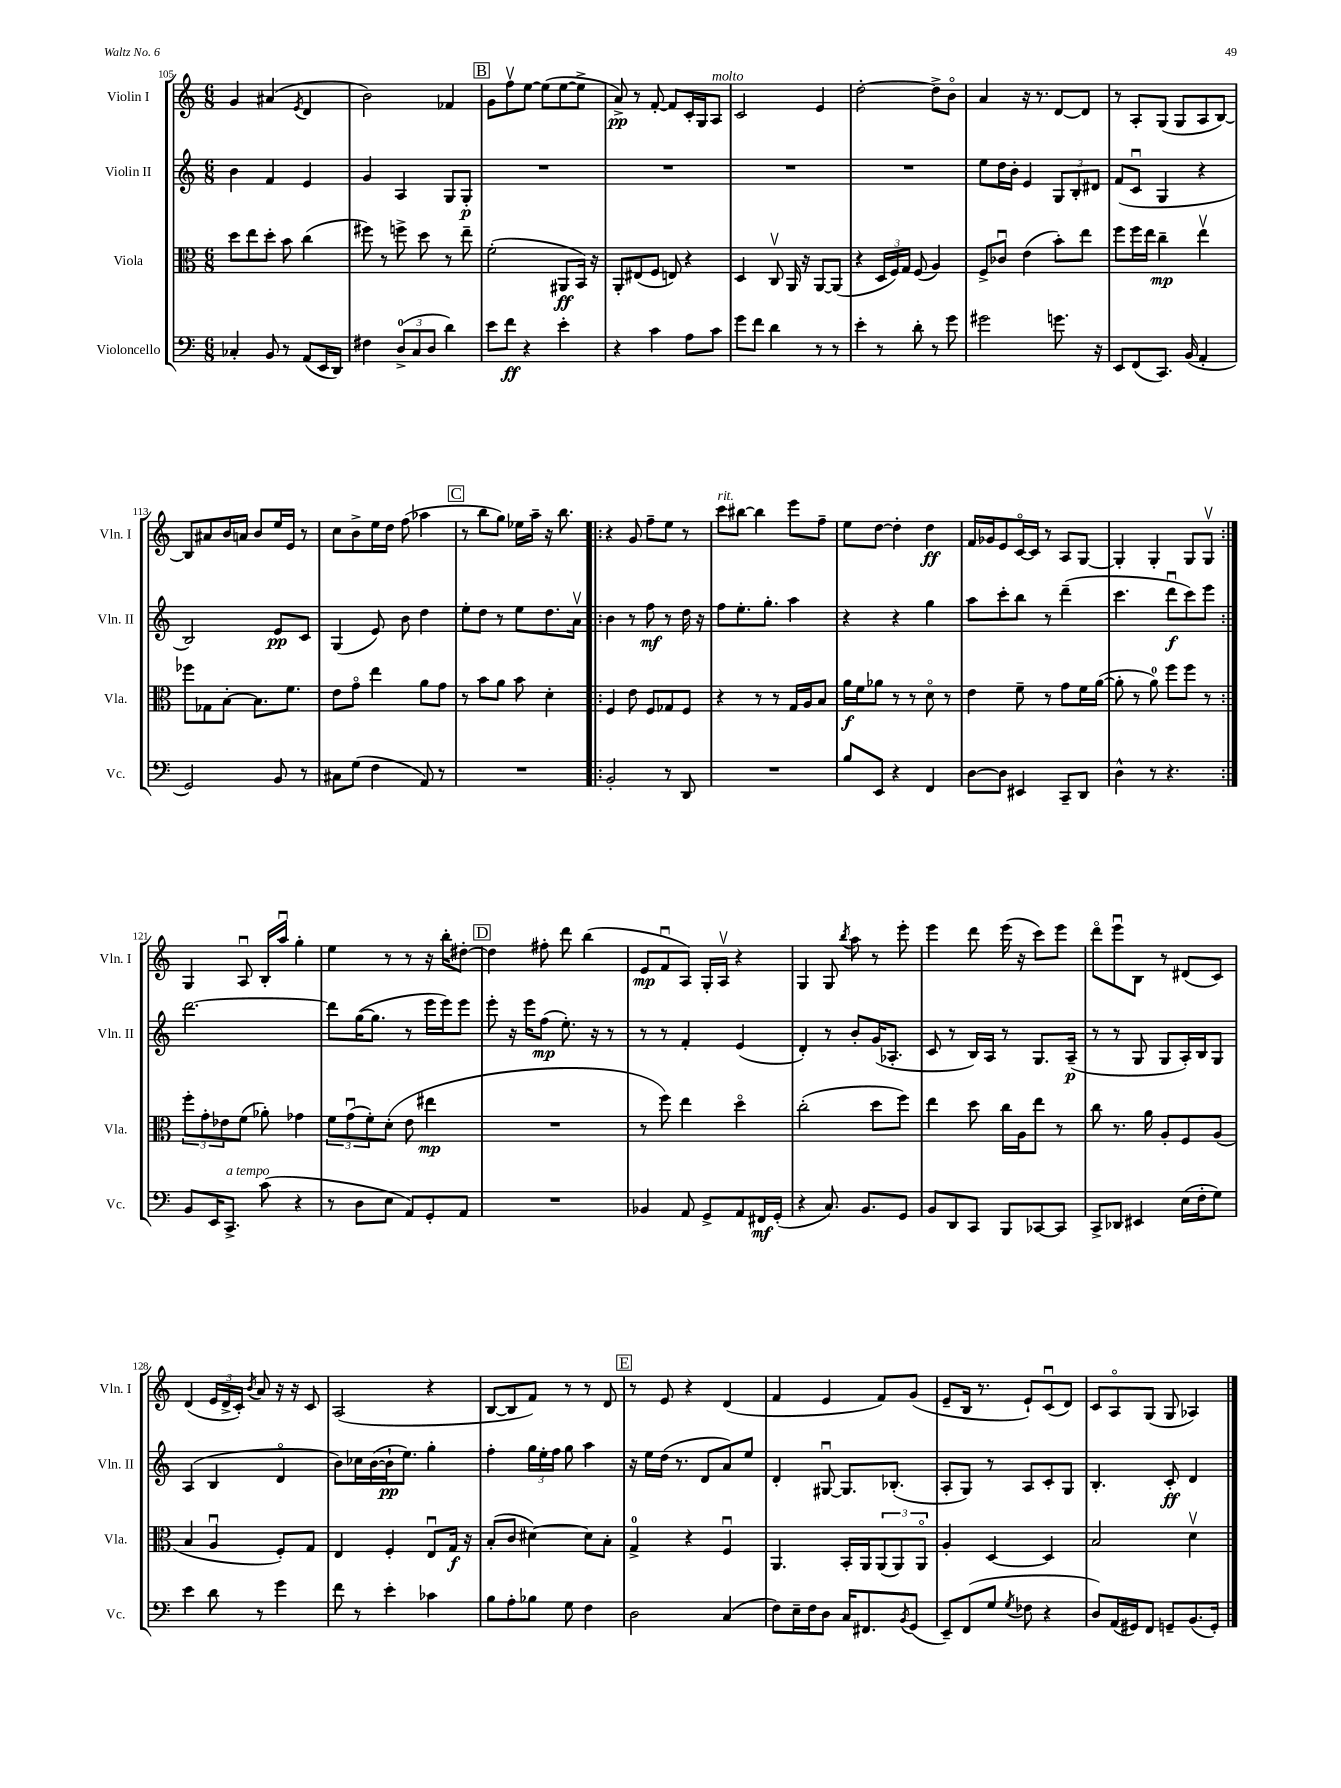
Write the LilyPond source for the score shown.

<<
\new StaffGroup <<
\new Staff = "s0" \with { instrumentName = "Violin I" shortInstrumentName = "Vln. I" } {
    \clef treble \key c \major \numericTimeSignature \time 6/8
    g'4 ais'4( \acciaccatura { e'8 } d'4 |
    b'2) fes'4 |
    \mark \markup { \box "B" } g'8 f''8\upbow e''8~ e''8( e''8~ e''8-> |
    a'8->\pp) r8 f'8~-. f'8 c'16-. g16 a8^\markup { \italic "molto" } |
    c'2 e'4 |
    d''2~-. d''8-> b'8\flageolet |
    a'4 r16 r8. d'8~ d'8 |
    r8 a8-. g8( g8 a8 b8~) |
    b8 ais'8 b'16 a'16 b'8 e''16 e'16 r8 |
    c''8 b'8-> e''16 d''16 f''8( aes''4 |
    \mark \markup { \box "C" } r8 b''8 g''8) ees''16 a''16-- r16 b''8. |
    \repeat volta 2 { r4 g'8 f''8-- e''8 r8 |
    c'''8^\markup { \italic "rit." } bis''8~ bis''4 e'''8 f''8-- |
    e''8 d''8~ d''4-. d''4\ff |
    f'16 ges'16 e'8 c'16~\flageolet c'16 r8 a8 g8~ |
    g4-. g4-. g8 g8\upbow | }
    g4 a8\downbow b16-. a''16\downbow g''4-. |
    e''4 r8 r8 r16 b''16-. dis''8~-. |
    \mark \markup { \box "D" } dis''4 fis''8-. d'''8 b''4( |
    e'8\mp f'8\downbow a8) g16-. a16\upbow r4 |
    g4 g8 \acciaccatura { b''8 } a''8 r8 e'''8-. |
    e'''4 d'''8 e'''16( r16 c'''8) e'''8 |
    d'''8\flageolet e'''8\downbow b8 r8 dis'8( c'8) |
    d'4( \tuplet 3/2 { e'16 d'16-> c'16-.) } \acciaccatura { b'8 } a'8 r16 r16 c'8 |
    a2( r4 |
    b8~ b8 f'8) r8 r8 d'8 |
    \mark \markup { \box "E" } r8 e'8 r4 d'4( |
    f'4 e'4 f'8) g'8( |
    e'8-- b16 r8. e'8-!) c'8\downbow( d'8) |
    c'8 a8\flageolet g8( g8 aes4) \bar "|." |
}
\new Staff = "s1" \with { instrumentName = "Violin II" shortInstrumentName = "Vln. II" } {
    \clef treble \key c \major \numericTimeSignature \time 6/8
    b'4 f'4 e'4 |
    g'4 a4 g8 g8-.\p |
    \mark \markup { \box "B" } R2. |
    R2. |
    R2. |
    R2. |
    e''8 d''16 b'16-. e'4 \tuplet 3/2 { g8 b8-. dis'8 } |
    f'8( c'8\downbow g4 r4 |
    b2) e'8\pp c'8 |
    g4( e'8) b'8 d''4 |
    \mark \markup { \box "C" } e''8-. d''8 r8 e''8 d''8. a'16\upbow |
    \repeat volta 2 { b'4 r8 f''8\mf r8 d''16 r16 |
    f''8 e''8.-. g''8.-. a''4 |
    r4 r4 g''4 |
    a''8 c'''8-. b''8 r8 d'''4--( |
    c'''4. d'''8\downbow\f c'''8) e'''8 | }
    d'''2.~ |
    d'''8 g''16~( g''8. r8 e'''16 e'''16) e'''8 |
    \mark \markup { \box "D" } e'''8-. r16 e'''16 f''8\mp( e''8.-.) r16 r8 |
    r8 r8 f'4-. e'4( |
    d'4-.) r8 b'8-. g'16( aes8.-. |
    c'8 r8 b16) a16 r8 g8. a16--\p( |
    r8 r8 g8 g8 a16-.) b16 g8 |
    a4( b4 d'4\flageolet |
    b'8) ces''16 b'16~( b'16-!\pp e''8.) g''4-. |
    f''4-. \tuplet 3/2 { g''16 e''16-. f''16 } g''8 a''4 |
    \mark \markup { \box "E" } r16 e''16 d''16( r8. d'8 a'8) e''8 |
    d'4-. gis8~\downbow gis8. bes8.-.( |
    a8-. g8) r8 a8 c'8-. g8 |
    b4.-. c'8-.\ff d'4 \bar "|." |
}
\new Staff = "s2" \with { instrumentName = "Viola" shortInstrumentName = "Vla." } {
    \clef alto \key c \major \numericTimeSignature \time 6/8
    d''8 e''8 d''8-. b'8 c''4( |
    fis''8) r8 f''8-> d''8 r8 e''8-- |
    \mark \markup { \box "B" } f'2-.( ais,8\ff b,16) r16 |
    a,8-. eis8( f8 e8) r4 |
    d4 c8\upbow a,16 r16 a,8~ a,8( |
    r4 \tuplet 3/2 { d16 f16) g16 } f8( a4) |
    f8-> ces'8\downbow e'4( b'8-.) e''8 |
    f''8 f''16 e''16 c''4--\mp e''4\upbow |
    fes''8 ges8 b8~-. b8. f'8. |
    e'8 g'8\flageolet e''4 a'8 g'8 |
    \mark \markup { \box "C" } r8 b'8 a'8 b'8 d'4-. |
    \repeat volta 2 { f4 e'8 f8 ges8 f8 |
    r4 r8 r8 g16 a16 b8 |
    a'16\f f'16 aes'8 r8 r8 d'8\flageolet r8 |
    e'4 f'8-- r8 g'8 f'16 a'16~( |
    a'8-. r8 a'8-0) f''8 f''8 r8 | }
    \tuplet 3/2 { f''8-. g'8-. ees'8 } f'8( aes'8-.) ges'4 |
    \tuplet 3/2 { f'8 g'8\downbow( f'8-.) } d'8-.( e'8 eis''4\mp |
    \mark \markup { \box "D" } R2. |
    r8 f''8) e''4 d''4\flageolet |
    c''2-.( d''8 f''8) |
    e''4 d''8 c''16 a16 e''8 r8 |
    c''8 r8. a'16 a8-. f8 a8( |
    b4 a4\downbow f8-.) g8 |
    e4 f4-. e8\downbow g16\f r16 |
    b8-.( c'8 dis'4~) dis'8 b8-. |
    \mark \markup { \box "E" } g4-0-> r4 f4\downbow |
    a,4. b,16-. a,16 \tuplet 3/2 { a,8( a,8) a,8\flageolet } |
    a4-. d4~ d4 |
    b2 d'4\upbow \bar "|." |
}
\new Staff = "s3" \with { instrumentName = "Violoncello" shortInstrumentName = "Vc." } {
    \clef bass \key c \major \numericTimeSignature \time 6/8
    ces4-. b,8 r8 a,8( e,16 d,16) |
    fis4 \tuplet 3/2 { d8-0->( c8 d8 } d'4) |
    \mark \markup { \box "B" } e'8 f'8\ff r4 e'4-. |
    r4 c'4 a8 c'8 |
    g'8 f'8 d'4 r8 r8 |
    e'4-. r8 d'8-. r8 g'8 |
    gis'2 g'8. r16 |
    e,8 f,8( c,8.) b,16( a,4-. |
    g,2) b,8 r8 |
    cis8 g8( f4 a,8) r8 |
    \mark \markup { \box "C" } R2. |
    \repeat volta 2 { b,2-. r8 d,8 |
    R2. |
    b8 e,8 r4 f,4 |
    d8~ d8 eis,4 c,8-- d,8 |
    d4-^ r8 r4. | }
    b,8 e,16 c,8.->^\markup { \italic "a tempo" } c'8( r4 |
    r8 d8 e8 a,8) g,8-. a,8 |
    \mark \markup { \box "D" } R2. |
    bes,4 a,8 g,8-> a,8 fis,16\mf g,16-.( |
    r4 c8.) b,8. g,8 |
    b,8 d,8 c,8 b,,8 ces,8~ ces,8 |
    c,8-> des,8 eis,4 e16( f16-. g8) |
    e'4 d'8 r8 g'4 |
    f'8 r8 e'4-. ces'4 |
    b8 a8-. bes8 g8 f4 |
    \mark \markup { \box "E" } d2 c4( |
    f8) e16-- f16 d8 c16 fis,8. \acciaccatura { b,8 } g,8( |
    e,8--) f,8( g8 \acciaccatura { g8 } fes8 r4 |
    d8) a,16( gis,16) f,8 g,8-- b,8.( g,16-.) \bar "|." |
}
>>
>>
\layout { \context { \Score currentBarNumber = #105 } }
